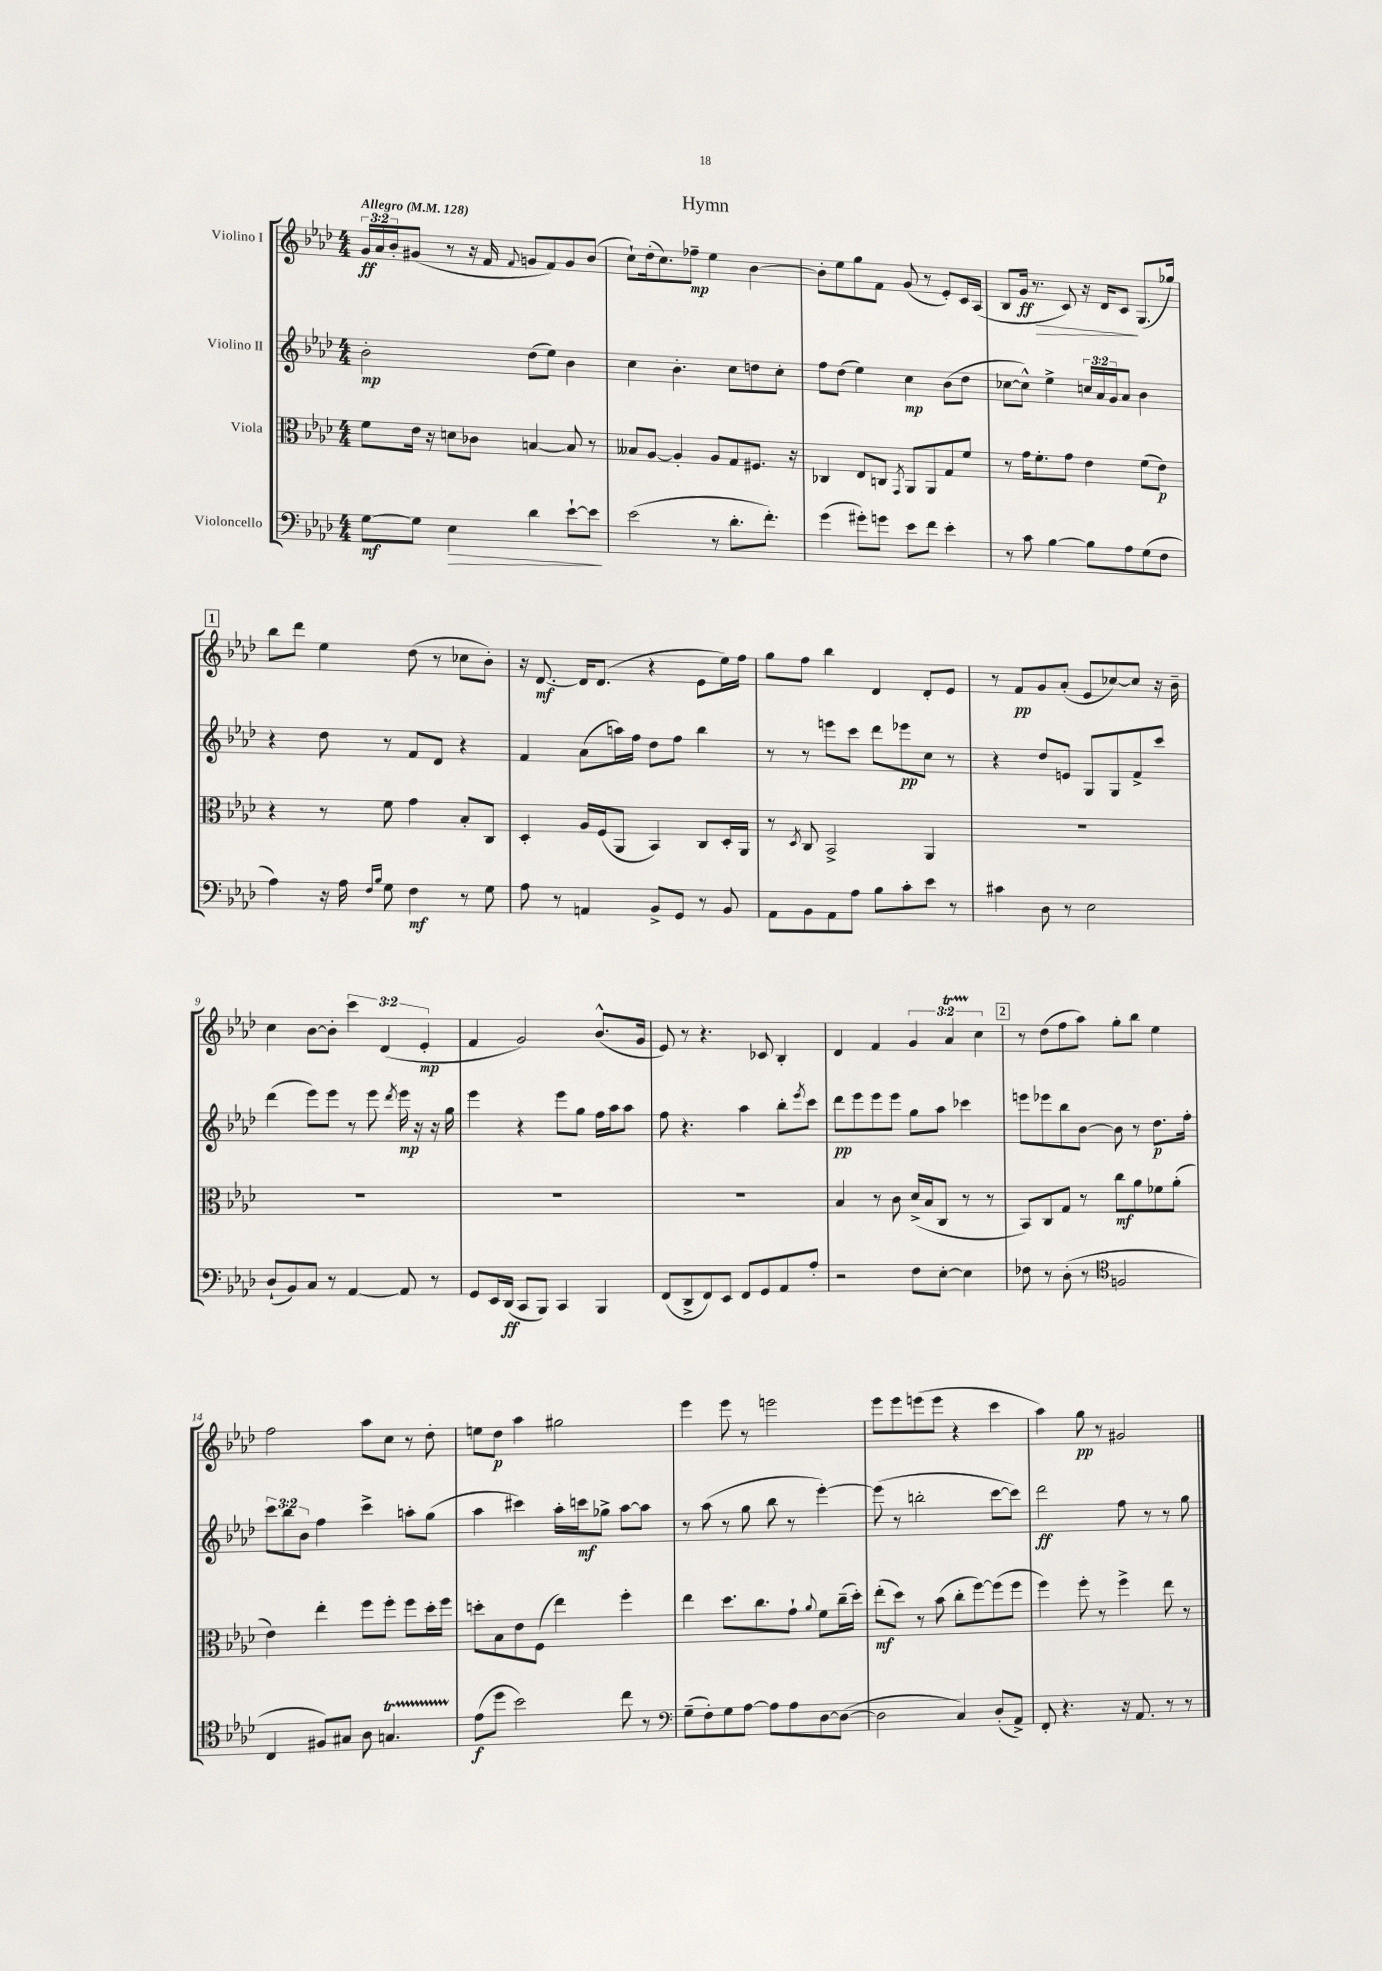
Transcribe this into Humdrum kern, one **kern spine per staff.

**kern	**kern	**kern	**kern
*staff4	*staff3	*staff2	*staff1
*clefF4	*clefC3	*clefG2	*clefG2
*k[b-e-a-d-]	*k[b-e-a-d-]	*k[b-e-a-d-]	*k[b-e-a-d-]
*M4/4	*M4/4	*M4/4	*M4/4
*MM128	*MM128	*MM128	*MM128
[8G\L	8f\L	2b-'\	24g/LL
.	.	.	24a-/
.	.	.	24b-'/J
8G\]J	16e-\Jk	.	(8g#/J
.	16r	.	.
4E-\	8d\L	.	8r
.	8c-\J	.	16r
.	.	.	16f/
.	.	.	8qqf/
4d-\	[4B/	(8dd-\L	8g/L
.	.	8ee-\J)	8f/)
[8e-`\L	8B/]	4b-\	8g/
8e-\]J	8r	.	(8b-/J
=	=	=	=
(2e-\	8B--/L	4cc\	8cc`\L)
.	[8A-/J	.	(16dd-'\k
.	.	.	8.cc\)
.	4A-'/]	4.b-'\	.
.	.	.	8ff-~\J
8r	8A-/L	.	4ee-\
8.d-'\L	8G/	8cc\L	.
.	8.F#/J	8dd\	[4b-\
8.f'\J)	.	.	.
.	.	8cc'\J	.
.	16r	.	.
=	=	=	=
(4g\	4C-/	8ff\L	8b-'\]L
.	.	(8dd-\J	8ee-\
8g#'\L)	8E-/L	4ee-\)	8gg\
8g\J	8C/J	.	8f\J
.	8qGG/	.	.
8e-\L	8AA-/L	4cc\	(8g/
8f\J	8AA-/	.	8r
4e-'\	8G/	(8b-\L	8e-'/L)
.	8f/J	8dd-\J	16c/L
.	.	.	(16A-/JJ
=	=	=	=
8r	8r	[8cc-\L	8B-/L
8c\	16g\LK	8cc-^^\]J)	16g/Jk
.	8.f'\	.	8.r
[4B-\	.	4ee-^\	.
.	8g\J	.	8c/)
8B-\]L	4e-\	24cc/LL	16r
.	.	24a-/	.
.	.	.	16d-/LK
.	.	24g/J	.
8A-\	.	8a-/J	8c/J
(8G\	(8f\L	4b-\	(8.G/L
8F\J	8e-\J)	.	.
.	.	.	16gg-/Jk)
=	=	=	=
4A-\)	4r	4r	8bb-\L
.	.	.	8ddd-\J
16r	8r	8dd-\	4ee-\
16A-\	.	.	.
16qqF/LL	.	.	.
16qqB-/JJ	.	.	.
8G\	8f\	8r	.
4F\	4g\	8f/L	(8dd-\
.	.	8d-/J	8r
8r	8B-'/L	4r	8cc-\L
8G\	8C/J	.	8b-'\J)
=	=	=	=
8A-\	4D-'/	4f/	16r
.	.	.	[8.d-/
8r	.	.	.
4AA/	16A-/LL	(8a-\L	16d-/]LK
.	(16F/J	.	(8.d-/J
.	8AA-/J	16aa\L)	.
.	.	16ff\JJ	.
8BB-^/L	4BB-/)	8dd-\L	4r
8GG/J	.	8ff\J	.
8r	8C/L	4bb-\	8e-\L
8BB-/	16D-'/L	.	16ee-\L)
.	16AA-/JJ	.	16ff\JJ
=	=	=	=
8AA-\L	8r	8r	8gg\L
.	8qD-/	.	.
8BB-\	8C/	8r	8ff\J
8AA-\	2BB-^/	8eee\L	4bb-\
8A-\J	.	8ccc\J	.
8B-\L	.	8ddd-\L	4d-/
8c'\	.	8eee-\	.
8e-\J	4AA-/	8cc\J	8d-'/L
8r	.	8r	8e-/J
=	=	=	=
4c#\	1r	4r	8r
.	.	.	8f/L
8D-\	.	8dd-/L	8g/
8r	.	8e/J	(8a-'/J
2E-\	.	8G/L	8e-/L
.	.	8G/	[8cc-/)
.	.	8f^/	8cc-/]J
.	.	8ccc/J	16r
.	.	.	16b-~\
=	=	=	=
(8D-`/L	1r	(4ddd-\	4cc\
8BB-/)	.	.	.
8C/J	.	8eee-\L)	[8b-\L
8r	.	8eee-\J	8b-'\]J
[4AA-/	.	8r	6ccc\
.	.	8eee-\	.
.	.	.	(6d-/
.	.	8qddd-/	.
8AA-/]	.	16eee-\	.
.	.	16r	.
.	.	.	6e-'/
8r	.	16r	.
.	.	16gg\	.
=	=	=	=
8GG/L	1r	4eee-\	4f/
16EE-/L	.	.	.
(16DD-/JJ	.	.	.
8CC/L	.	4r	2g/)
8BBB-/J)	.	.	.
4CC/	.	8eee-\L	.
.	.	8gg\J	.
4BBB-/	.	16ff\LL	(8.b-^^/L
.	.	16aa-\J	.
.	.	8aa-\J	.
.	.	.	16g/Jk
=	=	=	=
(8FF/L	1r	8ff\	8e-/)
8DD-^/	.	4.r	8r
8FF/)	.	.	4.r
8EE-/J	.	.	.
8FF/L	.	4aa-\	.
8GG/	.	.	8c-/
8AA-/	.	8bb-'\L	4B-'/
.	.	8qeee-/	.
8A-'/J	.	8ccc\J	.
=	=	=	=
2r	4B-/	8ddd-\L	4d-/
.	.	8eee-\	.
.	8r	8eee-\	4f/
.	8c\	8eee-\J	.
8F\L	(16d-^/LL	8gg\L	6g/
.	16B-/J	.	.
[8E-'\J	8C/J	8aa-\J	.
.	.	.	6a-/
4E-\]	8r	4ccc-\	.
.	.	.	6cc\
.	8r	.	.
=	=	=	=
8F-\	8BB-/L)	8eee\L	8r
8r	8C/	8eee-\	(8dd-\L
(8D-'\	8G/J	8bb-\	8ff\
8r	8r	[8b-\J	8aa-\J)
*clefC4	*	*	*
2F/	8cc\L	8b-\]	8gg'\L
.	8a-\	8r	8bb-\J
.	8f-\	8.dd-\L	4ee-\
.	(8a-'\J	.	.
.	.	16ff'\Jk	.
=	=	=	=
4C/	4e-\)	12ccc\L	2ff\
.	.	12bb-\	.
.	.	12b-\J	.
8F#/L)	4ee-'\	4ff\	.
8G#/J	.	.	.
8A-\	8ff\L	4ccc^\	8aa-\L
4.G/	8ff'\J	.	8cc\J
.	8ff\L	8aa'\L	8r
.	16dd-'\L	(8gg\J	8dd-'\
.	16ff\JJ	.	.
=	=	=	=
(8e-\L	8dd'\L	4aa-\	8ee\L
8dd-\J	8B-\	.	8dd-\J
2b-\)	8e-\	4ccc#\)	4aa-\
.	(8F\J	.	.
.	4ee-\)	16aa-'\LL	2gg#\
.	.	16ccc\J	.
.	.	8gg-^\J	.
8cc\	4ff'\	[8aa-\L	.
8r	.	8aa-\]J	.
=	=	=	=
*clefF4	*	*	*
(8G~\L	4ee-\	8r	4eee-\
8F'\)	.	(8aa-\	.
8G\	8.dd-\L	8r	8eee-\
[8A-\J	.	8gg\	8r
.	8.cc\	.	.
8A-\]L	.	8bb-\	2eee\
8A-\	8g`\J	8r	.
.	8qqa-/	.	.
[8D-\	8f\L	[4eee-'\)	.
(8D-\_J	(16cc~\L	.	.
.	16dd-'\JJ)	.	.
=	=	=	=
2D-\]	(8ee-'\L	(8eee-\]	8eee-\L
.	8dd-\J)	8r	8eee-\
.	8r	2bb'\	(8eee\
.	(8b-\	.	8eee\J
4C/)	8cc'\L	.	4r
.	[8ff\)	.	.
(8D-'/L	(8ff\]	[8ccc\L	4ccc\
8AA-^/J)	8ff\J	8ccc\]J)	.
=	=	=	=
8FF'/	4ff\)	2ddd-\	4aa-\)
4.r	.	.	.
.	8ff'\	.	8gg\
.	8r	.	8r
16r	4ff^\	8ff\	2g#/
8.AA-/	.	.	.
.	.	8r	.
8r	8ee-\	8r	.
8r	8r	8gg\	.
==	==	==	==
*-	*-	*-	*-
